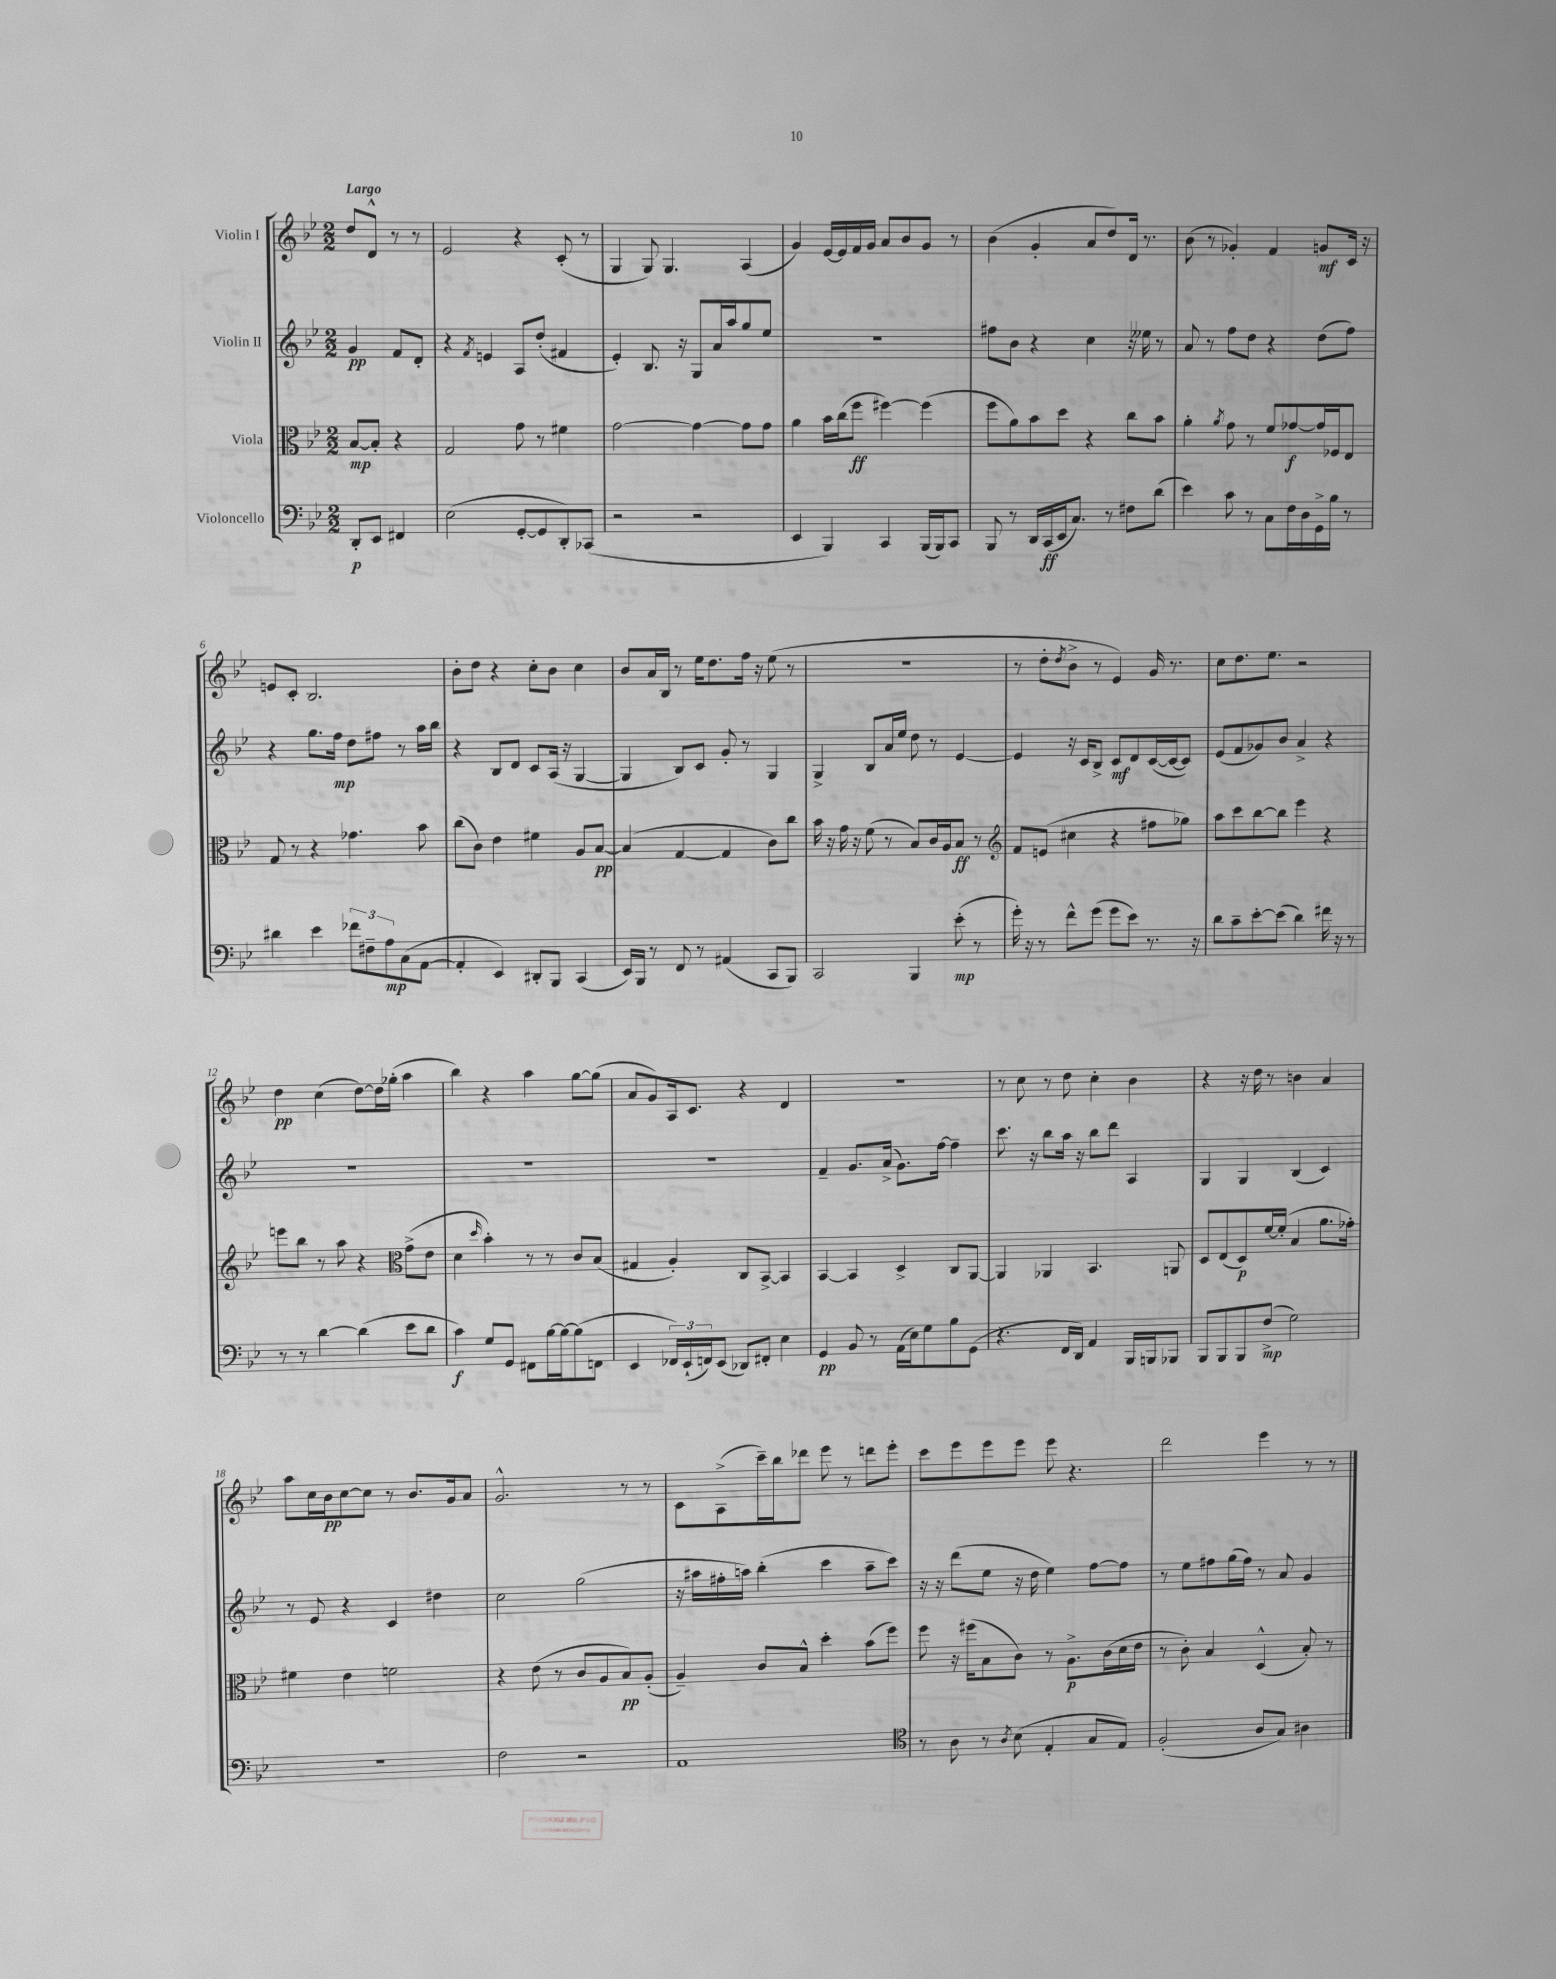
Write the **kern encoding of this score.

**kern	**kern	**kern	**kern
*staff4	*staff3	*staff2	*staff1
*clefF4	*clefC3	*clefG2	*clefG2
*k[b-e-]	*k[b-e-]	*k[b-e-]	*k[b-e-]
*M2/2	*M2/2	*M2/2	*M2/2
8DD'	[8B-	4g	8dd
8EE-	8B-']	.	8d^^
4FF#	4r	8f	8r
.	.	8d'	8r
=	=	=	=
(2E-	2G	4r	2e-
.	.	8qf	.
.	.	4e	.
[8GG'	8g	8A	4r
8GG]	8r	(8dd'	.
8DD')	4f#	4f#	(8c'
(8CC-	.	.	8r
=	=	=	=
2r	[2g	4e-')	4G
.	.	8.B-	8G)
.	.	.	4.G
.	.	16r	.
2r	4g_	8G	.
.	.	16a	.
.	.	16aa	.
.	8g]	8gg	(4A
.	8g	8ee-	.
=	=	=	=
4EE-	4a	1r	4g)
4BBB-)	16b-	.	[16e-
.	(16cc	.	16e-]
.	8ff	.	16f
.	.	.	16g
4CC	[4ff#)	.	8a
.	.	.	8b-
(16BBB-	(4ff#]	.	8g
16BBB-)	.	.	.
8CC	.	.	8r
=	=	=	=
8BBB-	8ff	8ff#	(4b-
8r	8a)	8b-	.
16DD	8b-	4r	4g'
(16CC	.	.	.
16EE-	8dd	.	.
8.C)	.	.	.
.	4r	4cc	8a
8r	.	.	8dd)
8F#	8cc	16r	16d
.	.	16ee--	8.r
(8d	8b-	8r	.
=	=	=	=
4e-)	4a'	8a	(8b-
.	.	8r	8r
.	8qa	.	.
8c	8g	8ff	4g-')
8r	8r	8dd	.
8C	8f	4r	4f
16F	[8g-	.	.
16D	.	.	.
16GG^	16g-]	(8dd	8g
16B-	16F-	.	.
8r	8E-	8ff)	16c
.	.	.	16r
=	=	=	=
4d#	8G	4r	8e
.	8r	.	8c'
4e-	4r	8.gg	2.B-
.	.	16ff	.
12f-	4.g-	8dd	.
12F#~	.	.	.
.	.	8ff#	.
12A	.	.	.
(8C	.	8r	.
[8AA	8b-	16aa	.
.	.	16bb-	.
=	=	=	=
4AA']	(8cc	4r	8b-'
.	8c)	.	8dd
4EE-)	4e-	8B-	4r
.	.	8d	.
8DD#'	4f#	8c	8cc'
8BBB-	.	(16A	8b-
.	.	16r	.
(4CC	8A	[4G	4cc
.	[8B-	.	.
=	=	=	=
16EE-)	(4B-]	4G]	8b-
16BBB-	.	.	.
8r	.	.	16a
.	.	.	16B-
8FF	[4G	8B-)	8r
8r	.	8c	16ee-
.	.	.	8.dd
(4AA#	4G]	8g'	.
.	.	8r	16ff
.	.	.	16r
8CC	8c)	4G	(8ee-
8BBB-)	8cc	.	8r
=	=	=	=
2CC	16b-	4G^	1r
.	16r	.	.
.	16g	.	.
.	16r	.	.
.	(8f	8B-	.
.	8r	16a	.
.	.	16ee-	.
4BBB-	8B-)	8dd	.
.	16c	8r	.
.	16A	.	.
(8e-'	8B-	[4e-	.
8r	8r	.	.
=	=	=	=
*	*clefG2	*	*
16g')	8f	4e-]	8r
16r	.	.	.
8r	(8e	.	8dd'
.	.	.	8qdd
8f^^	4cc#	16r	8b-^
.	.	16c	.
(8g	.	8B-^	8r
8g	4r	8c	4e-)
8e-)	.	8d	.
8.r	8ff#	([16c	16g
.	.	16c_	8.r
.	8gg-)	8c])	.
16r	.	.	.
=	=	=	=
8d	8aa	(8e-	8cc
8c~	8ccc	8f	8.dd
[8e-'	[8bb-	8g-)	.
.	.	.	8.ee-
(8e-]	8bb-]	8b-	.
4d)	4eee-	4a^	2r
16f#	4r	4r	.
16r	.	.	.
8r	.	.	.
=	=	=	=
8r	8eee	1r	4dd
8r	8bb-	.	.
[4d	8r	.	(4cc
.	8aa	.	.
(4d]	4r	.	[8dd)
.	.	.	16dd]
.	.	.	(16gg-'
*	*clefC3	*	*
8e-	(8g^	.	4aa
8d	8e-	.	.
=	=	=	=
4c)	4d	1r	4bb-)
.	16qqdd	.	.
8G	4b-')	.	4r
8GG	.	.	.
8FF#	8r	.	4aa
[16B-	8r	.	.
16B-_	.	.	.
(8B-]	8c	.	[8gg
8FF	(8B-	.	(8gg]
=	=	=	=
4EE-	4G#	1r	8a
.	.	.	8g)
24FF-)	4A')	.	16A
(24EE-`	.	.	.
.	.	.	8.c
24FF)	.	.	.
(8EE-	.	.	.
8DD-)	8C	.	4r
8FF#'	[8BB-^	.	.
4E-	4BB-]	.	4d
=	=	=	=
4GG	[4BB-	4f~	1r
8BB-	4BB-]	8.g	.
8r	.	.	.
.	.	(16a^	.
(16AA	4D^	8.g)	.
16E-)	.	.	.
8G	.	.	.
.	.	[16ff	.
8B-	8C	4ff~]	.
(8GG	[8AA	.	.
=	=	=	=
4.r	4AA]	8.ccc	8r
.	.	.	8cc
.	.	16r	.
.	4AA-	8bb-	8r
16FF	.	16aa	8dd
16DD)	.	16r	.
4AA	4.BB-	8bb-	4cc'
.	.	8ddd	.
16BBB-	.	4A	4b-
16BBB	.	.	.
8BBB-	8AA	.	.
=	=	=	=
8BBB-	8D	4G	4r
8BBB-	(8E-	.	.
8BBB-	8D)	4G	16r
.	.	.	16dd
(8F^	[16f	.	8r
.	(16f']	.	.
2G)	4B-	(4B-	4b
.	8.a	4c)	4a
.	16g-')	.	.
=	=	=	=
1r	4f#	8r	8aa
.	.	8e-	16cc
.	.	.	16b-
.	4e-	4r	[8cc
.	.	.	8cc]
.	2f	4c	8r
.	.	.	8.b-
.	.	4dd#	.
.	.	.	16g
.	.	.	8a
=	=	=	=
2F	4r	2cc	2.g^^
.	(8e-	.	.
.	8r	.	.
2r	8c	(2gg	.
.	8A	.	.
.	8B-)	.	8r
.	(8A'	.	8r
=	=	=	=
1AA	4A~)	16r	8c
.	.	16aa#	.
.	.	16ff#'	(8A^
.	.	16aa)	.
.	8c	(4bb-'	16ccc~)
.	.	.	16bb-
.	8B-^^	.	8ddd-
.	4dd'	4ccc	8eee-
.	.	.	8r
.	(8b-	8aa~	8ddd
.	8ff)	8ccc)	8eee-'
=	=	=	=
*clefC4	*	*	*
8r	8ff	16r	8ccc
.	.	16r	.
8A	16r	(8ddd	8eee-
.	(16ff#	.	.
8r	8B-	8ee-	8eee-
8qA	.	.	.
(8B-	8c)	16r	8eee-
.	.	16dd	.
4E-'	8r	4ee-)	8eee-
.	8.A^	.	4.r
8G	.	[8ff	.
.	(16c	.	.
8E-)	16d	8ff]	.
.	16e-	.	.
=	=	=	=
(2F'	8r	8r	2ddd
.	8c')	8ee-	.
.	4B-	8ff#	.
.	.	(16gg	.
.	.	16ff#)	.
8A	(4D^^	8r	4eee-
8G)	.	8a	.
4A#	8B-')	4g	8r
.	8r	.	8r
==	==	==	==
*-	*-	*-	*-
